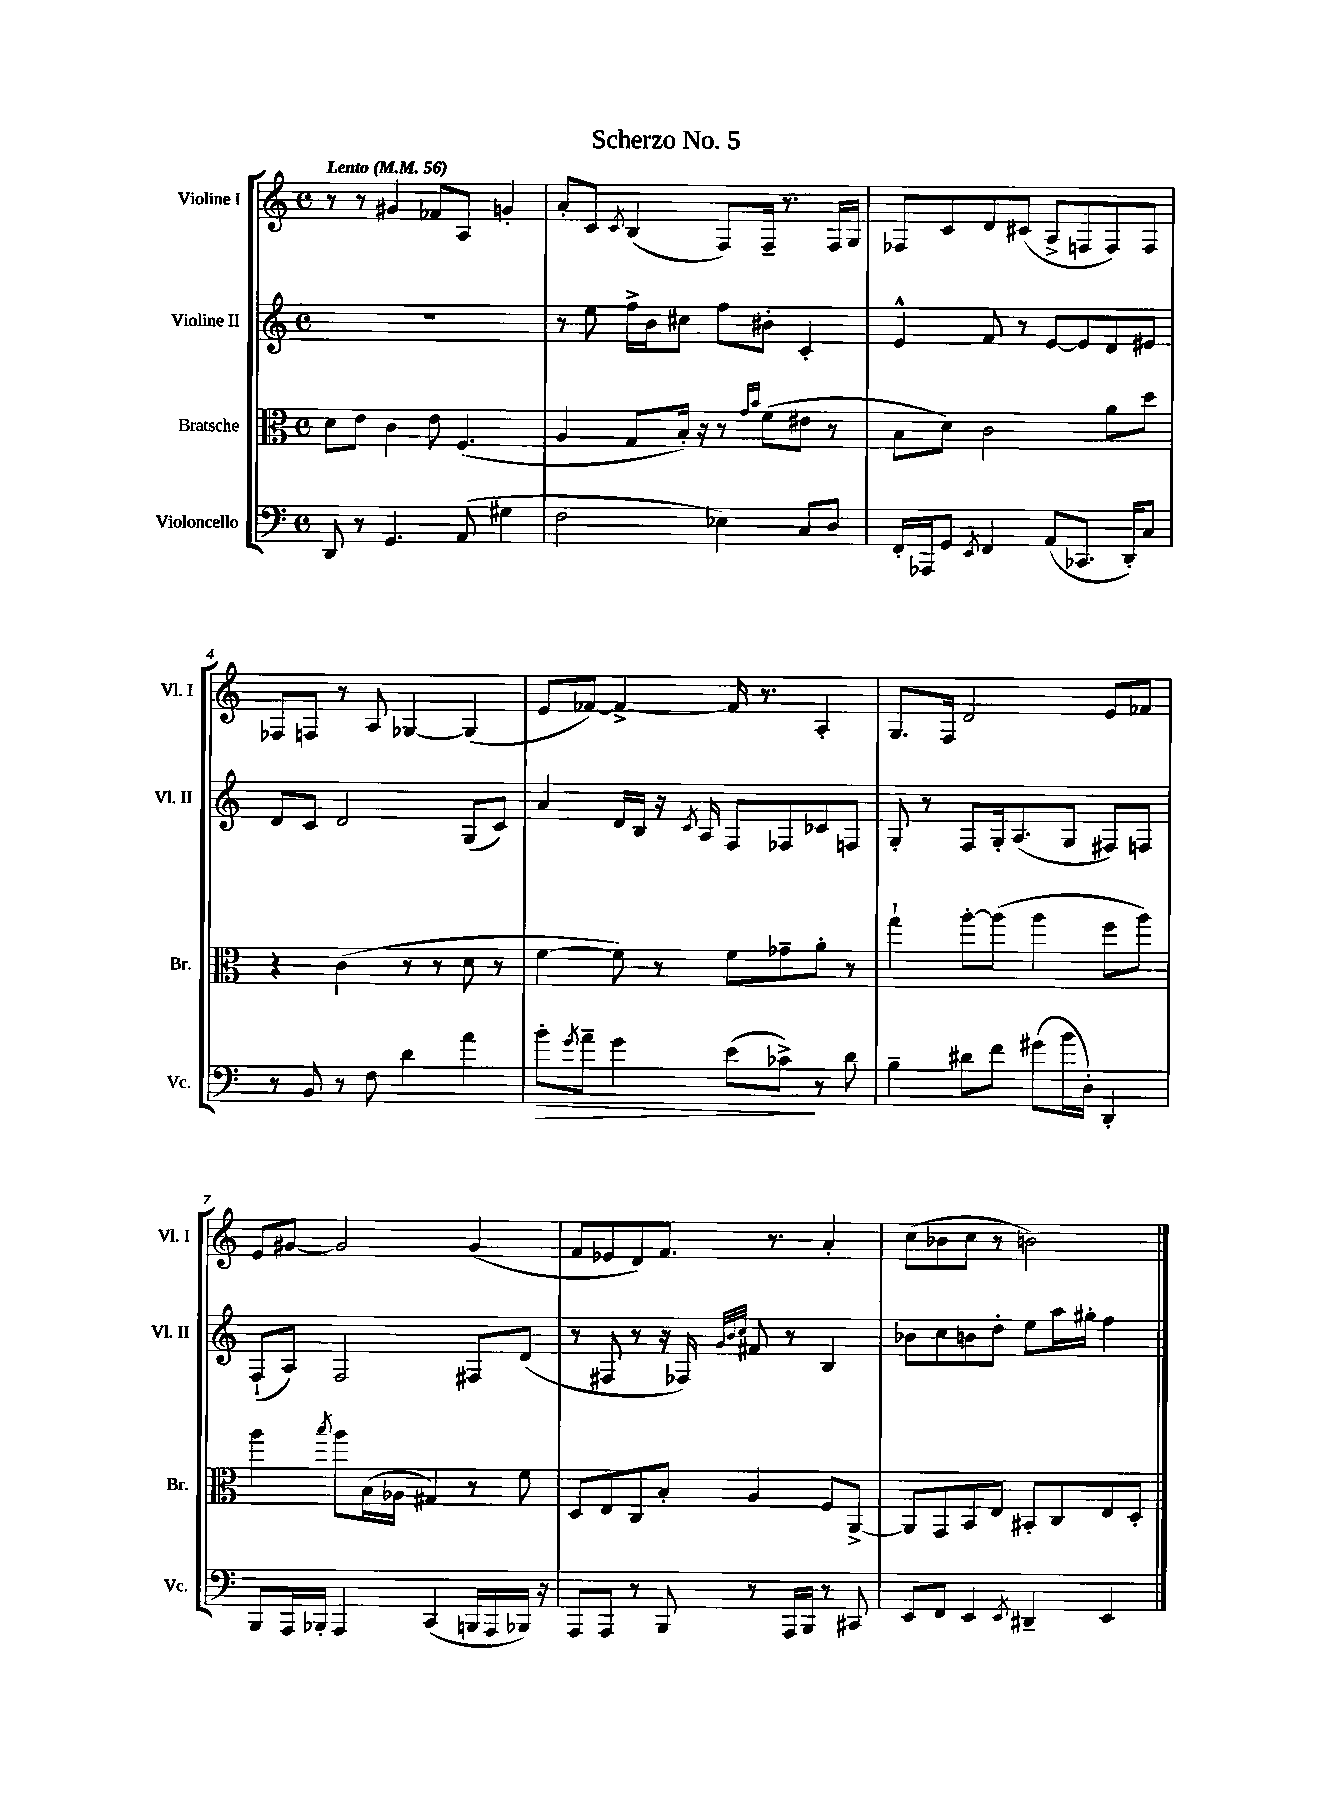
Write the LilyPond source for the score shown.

\header { title = "Scherzo No. 5" }
<<
\new StaffGroup <<
\new Staff = "s0" \with { instrumentName = "Violine I" shortInstrumentName = "Vl. I" } {
    \clef treble \key c \major \defaultTimeSignature \time 4/4 \tempo "Lento" 4 = 56
    r8 r8 gis'4 fes'8 a8 g'4-. |
    a'8-. c'8 \acciaccatura { c'8 } b4( f8) f16-- r8. f16 g16 |
    fes8 c'8 d'8 cis'8( a8-> f8 f8) f8 |
    fes8 f8 r8 a8 ges4~ ges4( |
    e'8 fes'8~) fes'4~-> fes'16 r8. a4-. |
    g8. f16 d'2 e'8 fes'8 |
    e'8 gis'8~ gis'2 gis'4( |
    f'8 ees'8 d'8) f'8. r8. a'4-. |
    c''8( bes'8 c''8 r8 b'2) \bar "|." |
}
\new Staff = "s1" \with { instrumentName = "Violine II" shortInstrumentName = "Vl. II" } {
    \clef treble \key c \major \defaultTimeSignature \time 4/4
    R1 |
    r8 e''8 f''16-> b'16 cis''8 f''8 bis'8-. c'4-. |
    e'4-^ f'8 r8 e'8~ e'8 d'8 eis'8 |
    d'8 c'8 d'2 g8( c'8) |
    a'4 d'16 b16 r16 \acciaccatura { c'8 } a16 f8 fes8 ces'8 f8 |
    g8-. r8 f8 g16-. a8.( g8 fis8) f8 |
    f8-!( a8) f2 fis8 d'8( |
    r8 fis8 r8 r16 fes16) \grace { g'32 b'32 c''32 } fis'8 r8 b4 |
    bes'8 c''8 b'8 d''8-. e''8 a''16 gis''16-. f''4 \bar "|." |
}
\new Staff = "s2" \with { instrumentName = "Bratsche" shortInstrumentName = "Br." } {
    \clef alto \key c \major \defaultTimeSignature \time 4/4
    d'8 e'8 c'4 e'8 f4.( |
    a4 g8 b16-.) r16 r8 \grace { g'16 b'16 } f'8( eis'8 r8 |
    b8 d'8) c'2 a'8 d''8 |
    r4 c'4( r8 r8 d'8 r8 |
    f'4~ f'8) r8 f'8 ges'8-- a'8-. r8 |
    g''4-! a''8~-. a''8( a''4 f''8 a''8) |
    a''4 \acciaccatura { b''8 } a''8 b16( aes16 gis4) r8 f'8 |
    d8 e8 c8 b8-. a4 f8 a,8~-> |
    a,8 g,8 b,8 e8 bis,8-. c8 e8 d8-. \bar "|." |
}
\new Staff = "s3" \with { instrumentName = "Violoncello" shortInstrumentName = "Vc." } {
    \clef bass \key c \major \defaultTimeSignature \time 4/4
    d,8 r8 g,4. a,8( gis4 |
    f2 ees4) c8 d8 |
    f,16-. aes,,16 g,8 \acciaccatura { e,8 } f,4 a,8( ces,8. d,16-.) c8 |
    r8 b,8 r8 f8 d'4 a'4 |
    b'8-.\> \acciaccatura { g'8 } a'8-- g'4 e'8( ces'8->\!) r8 d'8 |
    b4-- dis'8 f'8 gis'8( b'16 d16-.) d,4-. |
    b,,8 a,,16 bes,,16-. a,,4 c,4( b,,16 a,,16 bes,,16) r16 |
    a,,8 a,,8 r8 b,,8 r8 a,,16 b,,16 r8 cis,8 |
    e,8 f,8 e,4 \acciaccatura { e,8 } dis,4-- e,4 \bar "|." |
}
>>
>>
